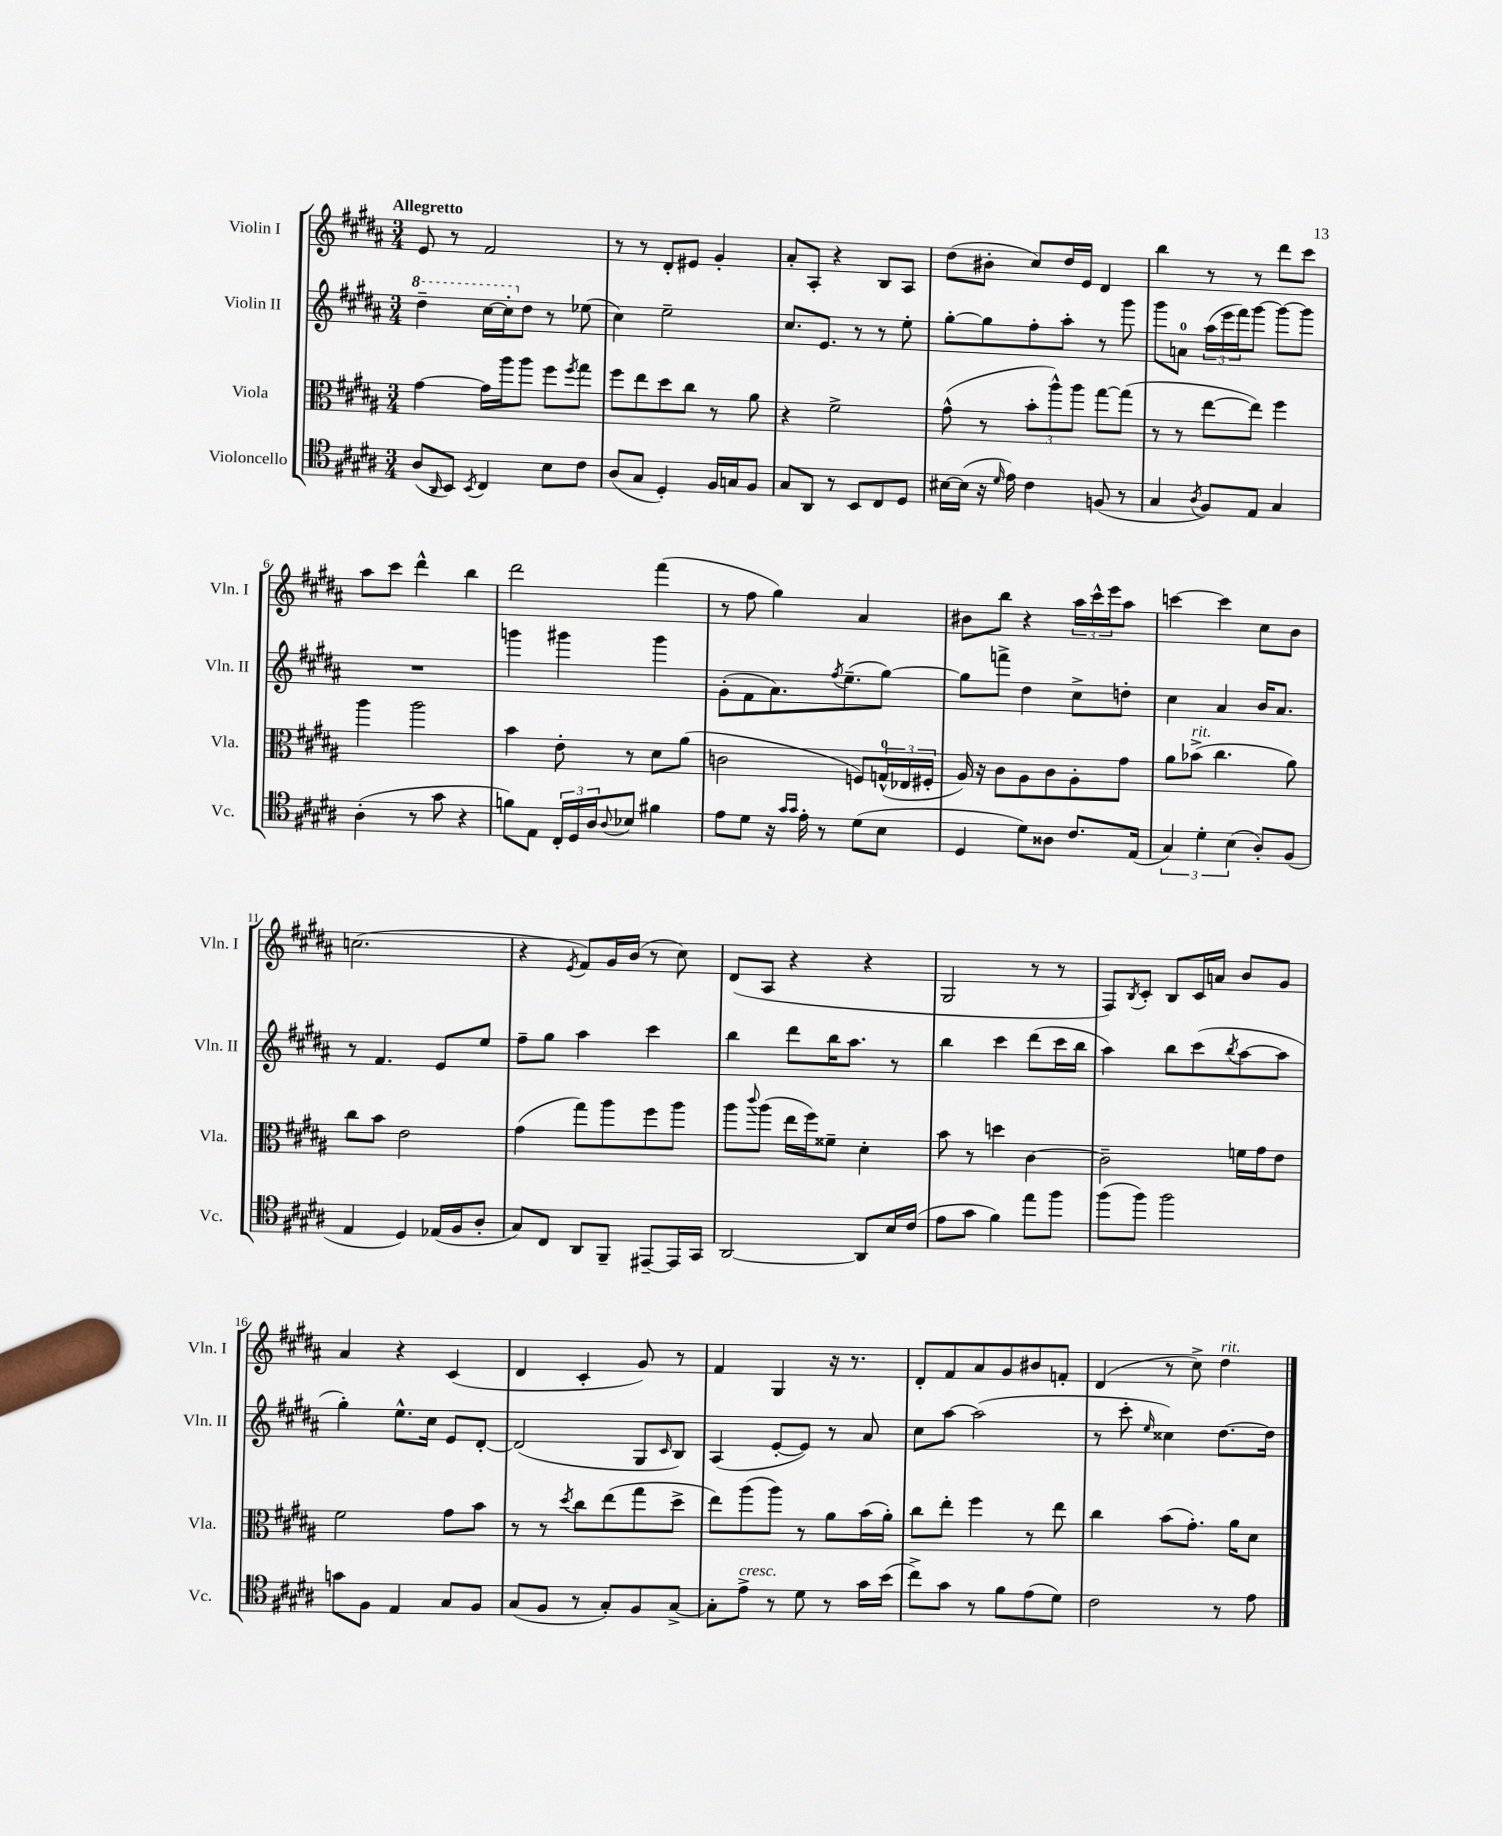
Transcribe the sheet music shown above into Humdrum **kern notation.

**kern	**kern	**kern	**kern
*part4	*part3	*part2	*part1
*staff4	*staff3	*staff2	*staff1
*I"Violoncello	*I"Viola	*I"Violin II	*I"Violin I
*I'Vc.	*I'Vla.	*I'Vln. II	*I'Vln. I
*clefC4	*clefC3	*clefG2	*clefG2
*k[f#c#g#d#a#]	*k[f#c#g#d#a#]	*k[f#c#g#d#a#]	*k[f#c#g#d#a#]
*M3/4	*M3/4	*M3/4	*M3/4
*	*	*8va	*
=1	=1	=1	=1
!	!	!	!LO:TX:a:B:t=Allegretto
(8A#/L	[4g#\	4ddd#~\	8e/
16qqAA#/	.	.	.
8BB/J)	.	.	8r
8qBB/	.	.	.
4C#/	16g#\LL]	[16ccc#\LL	2f#/
.	16aa#\J	16ccc#'\J]	.
*	*	*X8va	*
.	8aa#\J	8dd#\J	.
8B\L	8ff#\L	8r	.
.	8qff#/	.	.
8c#\J	8gg#\J	(8ee-X\	.
=2	=2	=2	=2
(8A#/L	8ff#\L	4cc#\)	8r
8G#/J	8ee\	.	8r
4D#'/)	8dd#\	2ee~\	8d#'/L
.	8cc#\J	.	8e#X/J
16F#/LL	8r	.	4g#'/
16Gn/J	.	.	.
8F#/J	8a#\	.	.
=3	=3	=3	=3
8G#/L	4r	8.cc#/L	8a#'/L
8AA#/J	.	.	8A#'/J
.	.	8.e/J	.
8r	2f#^\	.	4r
8BB/L	.	8r	.
8C#/	.	8r	8B/L
8D#/J	.	8ee'\	8A#/J
=4	=4	=4	=4
[16B#X\LL	(8g#^^\	[8gg#'\L	(8dd#\L
(16B#\JJ]	.	.	.
16r	8r	8gg#\]	8b#X'\J
16qqd#/	.	.	.
16e\)	.	.	.
4c#\	12b'\L	8ff#'\	8cc#/L)
.	12aa#^^\)	.	.
.	.	8aa#'\J	16dd#/L
.	12aa#\J	.	.
.	.	.	16e/JJ
(8Fn/	[8gg#\L	8r	4d#/
8r	(8gg#\J]	8ggg#\	.
=5	=5	=5	=5
4G#/	8r	8ggg#\L	4bb\
.	8r	8an\J	.
8qA#/	.	.	.
8F#/L)	[8ee\L	(24aa#\LL	8r
.	.	24eee\	.
.	.	24fff#\J)	.
8E/J	8ee\J])	[8ggg#\J	8r
4G#/	4ff#\	8ggg#\L_	8ddd#\L
.	.	8ggg#\J]	8ccc#\J
!!LO:LB:g=z
=6	=6	=6	=6
(4A#'\	4aa#\	2.r	8aa#\L
.	.	.	8ccc#\J
8r	2aa#\	.	4ddd#^^\
8g#\	.	.	.
4r	.	.	4bb\
=7	=7	=7	=7
8fn\L)	4b\	4gggn\	2ddd#\
8E\J	.	.	.
24C#'/LL	8e'\	4ggg#X\	.
24D#/	.	.	.
24A#/J	.	.	.
8qqA#/	.	.	.
8B-X/J	8r	.	.
4f#X\	8d#\L	4ggg#\	(4fff#\
.	(8a#\J	.	.
=8	=8	=8	=8
8e\L	2cn\	(8g#'\L	8r
8d#\J	.	8f#\	8ff#\
16r	.	8.a#\)	4gg#\)
16qqg#/LL	.	.	.
16qqg#/JJ	.	.	.
16e'\	.	.	.
8r	.	.	.
.	.	8qff#/	.
.	.	(8.ee~\	.
(8d#\L	8Fn/L)	.	4a#/
8B\J	(24Gn^^/L	[8gg#\J)	.
.	24E-X/	.	.
.	24F#X'/JJ	.	.
=9	=9	=9	=9
4D#/	16A#/)	8gg#\L]	8b#X\L
.	16r	.	.
.	8c#\L	8fffn^\J	8bb\J
8d#\L)	8A#\	4dd#\	4r
8A##X\J	8c#\	.	.
8.c#/L	8A#'\	8cc#^\L	24aa#\LL
.	.	.	24ccc#^^\
.	.	.	24eee\J
.	8g#\J	8ddn'\J	8aa#\J
(16E/Jk	.	.	.
=10	=10	=10	=10
6G#/)	8a#\L	4cc#\	[4cccn\
!	!LO:TX:a:i:t=rit.	!	!
.	(8b-X^\J	.	.
6d#'\	.	.	.
.	4.cc#\	4a#/	4ccc\]
(6B\	.	.	.
8A#'/L)	.	16b/KL	8cc#\L
.	.	8.a#/J	.
(8F#/J	8a#\)	.	8b\J
!!LO:LB:g=z
=11	=11	=11	=11
4E/	8cc#\L	8r	(2.ccn\
.	8b\J	4.f#/	.
4D#/)	2e\	.	.
(16E-X/LL	.	8e/L	.
16F#/J	.	.	.
8A#'/J	.	8ee/J	.
=12	=12	=12	=12
8G#/L)	(4g#\	8ff#~\L	4r
8C#/J	.	8gg#\J	.
.	.	.	8qe/
8AA#/L	8gg#\L)	4aa#\	8f#/L)
8FF#~/J	8aa#\	.	16g#/L
.	.	.	(16b/JJ
[8EE#X~/L	8ff#\	4ccc#\	8r
16EE#/L]	8aa#\J	.	8cc#\)
16GG#/JJ	.	.	.
=13	=13	=13	=13
[2AA#/	8aa#\L	4bb\	(8d#/L
.	8qqccc#/	.	.
.	(8aa#\J	.	8A#/J
.	16ee\LL	8ddd#\L	4r
.	16ff#\J)	.	.
.	8f##X~\J	16bb\K	.
.	.	8.aa#\J	.
8AA#/L]	4d#'\	.	4r
16B/L	.	8r	.
(16c#/JJ	.	.	.
=14	=14	=14	=14
8e\L	8b\	4bb\	2G#/
8g#\J	8r	.	.
4f#\)	4ddn\	4ccc#\	.
8ee\L	[4c#\	(8ddd#\L	8r
8ff#\J	.	16ccc#\L	8r
.	.	16bb\JJ	.
=15	=15	=15	=15
(8ff#\L	2c#~\]	4aa#\)	8F#/L)
.	.	.	8qB/
8ff#\J)	.	.	8c#'/J
2ff#\	.	8bb\L	8B/L
.	.	(8ccc#\	16c#/L
.	.	.	16an/JJ
.	.	8qbb/	.
.	16fn\LL	[8aa#\	8b/L
.	16g#\J	.	.
.	8e\J	8aa#\J]	8g#/J
!!LO:LB:g=z
=16	=16	=16	=16
8gn\L	2f#\	4gg#'\)	4a#/
8F#\J	.	.	.
4E/	.	8.ee^^\L	4r
.	.	16cc#\Jk	.
8G#/L	8g#\L	8e/L	(4c#/
8F#/J	8b\J	[8d#'/J	.
=17	=17	=17	=17
(8G#/L	8r	(2d#/]	4d#/
8F#/J	8r	.	.
.	8qdd#/	.	.
8r	8cc#\L	.	4c#'/
8G#'/L)	(8ee\	.	.
8F#/	8gg#\	8G#/L	8g#/)
.	.	16qqc#/	.
[8G#^/J	8dd#^\J	8B/J)	8r
=18	=18	=18	=18
8G#'\L]	8ee\L)	(4A#/	4f#/
!LO:TX:a:i:t=cresc.	!	!	!
8e^\J	(8aa#\	.	.
8r	8aa#\J)	[8e'/L	4G#/
8d#\	8r	8e/J])	.
8r	8a#\L	8r	16r
.	.	.	8.r
16g#\LL	(16b\L	8a#/	.
(16b\JJ	16a#'\JJ)	.	.
=19	=19	=19	=19
8cc#^\L)	8cc#\L	8cc#\L	8d#'/L
8g#\J	8ee'\J	[8aa#\J	8f#/
8r	4ff#\	(2aa#\]	8a#/
8f#\L	.	.	8g#/
(8e\	8r	.	8b#X/
8d#\J)	8ee\	.	8fn'/J
=20	=20	=20	=20
2c#\	4cc#\	8r	(4d#/
.	.	8ccc#'\	.
.	.	16qqee/	.
.	(8b\L	4cc##X\)	8r
.	8.g#'\J)	.	8cc#^\)
!	!	!	!LO:TX:a:i:t=rit.
8r	.	[8.dd#\L	4dd#\
.	16a#\KL	.	.
8e\	8d#\J	.	.
.	.	16dd#\Jk]	.
==	==	==	==
*-	*-	*-	*-
